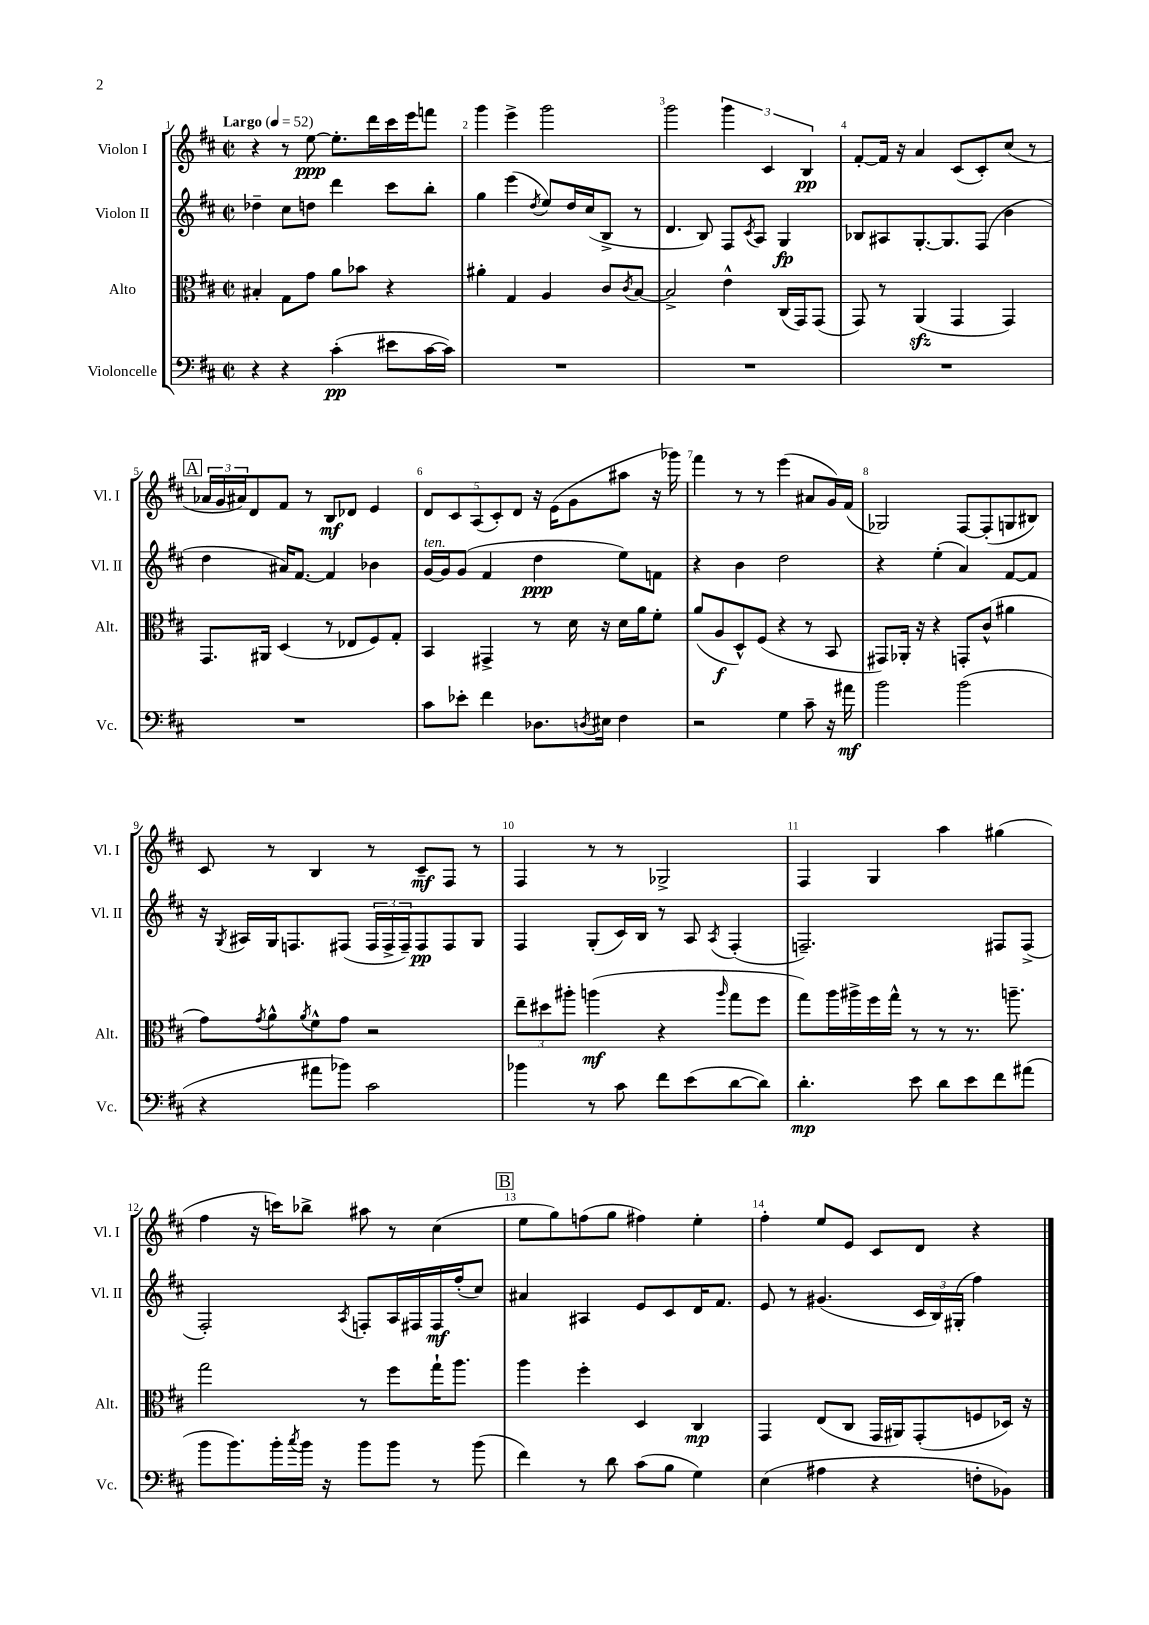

**kern	**dynam	**kern	**dynam	**kern	**dynam	**kern	**dynam
*part4	*part4	*part3	*part3	*part2	*part2	*part1	*part1
*staff4	*staff4	*staff3	*staff3	*staff2	*staff2	*staff1	*staff1
*I"Violoncelle	*	*I"Alto	*	*I"Violon II	*	*I"Violon I	*
*I'Vc.	*	*I'Alt.	*	*I'Vl. II	*	*I'Vl. I	*
*clefF4	*	*clefC3	*	*clefG2	*	*clefG2	*
*k[f#c#]	*	*k[f#c#]	*	*k[f#c#]	*	*k[f#c#]	*
*M2/2	*	*M2/2	*	*M2/2	*	*M2/2	*
*met(c|)	*	*met(c|)	*	*met(c|)	*	*met(c|)	*
*MM52	*	*MM52	*	*MM52	*	*MM52	*
=1	=1	=1	=1	=1	=1	=1	=1
!	!	!	!	!	!	!LO:TX:a:B:t=Largo	!
4r	.	4B#X'/	.	4dd-X~\	.	4r	.
4r	.	8G\L	.	8cc#\L	.	8r	.
.	.	8g\J	.	8ddn\J	.	[8ee\	ppp
(4c#'\	pp	8a\L	.	4ddd\	.	8.ee'\L]	.
.	.	8b-X\J	.	.	.	.	.
.	.	.	.	.	.	16ddd\L	.
8e#X\L	.	4r	.	8ccc#\L	.	16ccc#\	.
.	.	.	.	.	.	16eee\J	.
[16c#\L	.	.	.	8bb'\J	.	8fffn\J	.
16c#\JJ])	.	.	.	.	.	.	.
=2	=2	=2	=2	=2	=2	=2	=2
1r	.	4a#X'\	.	4gg\	.	4ggg\	.
.	.	4G/	.	(4eee\	.	4eee^\	.
.	.	.	.	8qdd/	.	.	.
.	.	4A/	.	8ee/L)	.	2ggg\	.
.	.	.	.	16dd/L	.	.	.
.	.	.	.	(16cc#/J	.	.	.
.	.	8c#/L	.	8B^/J	.	.	.
.	.	8qc#/	.	.	.	.	.
.	.	[8B/J	.	8r	.	.	.
=3	=3	=3	=3	=3	=3	=3	=3
1r	.	2B^/]	.	4.d/	.	2ggg\	.
.	.	.	.	8B/)	.	.	.
.	.	4e^^\	.	8F#/L	.	6ggg\	.
.	.	.	.	8qc#/	.	.	.
.	.	.	.	8A/J	.	.	.
.	.	.	.	.	.	6c#/	.
.	.	(16C#/LL	.	4G/	fp	.	.
.	.	16GG/J)	.	.	.	.	.
.	.	.	.	.	.	6B/	pp
.	.	(8GG/J	.	.	.	.	.
=4	=4	=4	=4	=4	=4	=4	=4
1r	.	8GG/)	.	8B-X/L	.	[8f#'/L	.
.	.	8r	.	8A#X/	.	16f#/Jk]	.
.	.	.	.	.	.	16r	.
.	.	(4AAzz/	.	[8.G'/	.	4a/	.
.	.	.	.	8.G/]	.	.	.
.	.	4GG/	.	.	.	(8c#/L	.
.	.	.	.	(8F#/J	.	8c#'/)	.
.	.	4GG/)	.	4b\	.	(8cc#/J	.
.	.	.	.	.	.	8r	.
!!LO:LB:g=z
!!LO:REH:place=s1:t=A
=5	=5	=5	=5	=5	=5	=5	=5
1r	.	8.GG/L	.	4dd\	.	24a-X/LL	.
.	.	.	.	.	.	24g/	.
.	.	.	.	.	.	24a#X/J)	.
.	.	.	.	.	.	8d/	.
.	.	16AA#X/Jk	.	.	.	.	.
.	.	(4D/	.	16a#X/KL)	.	8f#/J	.
.	.	.	.	[8.f#/J	.	.	.
.	.	.	.	.	.	8r	.
.	.	8r	.	4f#/]	.	8B/L	mf
.	.	8E-X/L	.	.	.	8d-X/J	.
.	.	8F#/)	.	4b-X\	.	4e/	.
.	.	8G'/J	.	.	.	.	.
=6	=6	=6	=6	=6	=6	=6	=6
!	!	!	!	!LO:TX:a:i:t=ten.	!	!	!
8c#\L	.	4BB/	.	[16g/LL	.	10d/L	.
.	.	.	.	16g/J]	.	.	.
.	.	.	.	.	.	10c#/	.
8e-X'\J	.	.	.	(8g/J	.	.	.
.	.	.	.	.	.	(10A/	.
4f#\	.	4GG#X^/	.	4f#/	.	.	.
.	.	.	.	.	.	10c#'/)	.
.	.	.	.	.	.	10d/J	.
8.D-X\L	.	8r	.	4dd\	ppp	16r	.
.	.	.	.	.	.	(16e\KL	.
.	.	16d\	.	.	.	8g\	.
8qDn/	.	.	.	.	.	.	.
16E#X\Jk	.	16r	.	.	.	.	.
4F#\	.	16d\LL	.	8ee\L)	.	8aa#X\J	.
.	.	16a\J	.	.	.	.	.
.	.	8f#'\J	.	8fn\J	.	16r	.
.	.	.	.	.	.	16ggg-X\)	.
=7	=7	=7	=7	=7	=7	=7	=7
2r	.	(8a/L	.	4r	.	4fff#\	.
.	.	8A/	f	.	.	.	.
.	.	8D^^/)	.	4b\	.	8r	.
.	.	(8F#/J	.	.	.	8r	.
4G\	.	4r	.	2dd\	.	(4eee\	.
8c#~\	.	8r	.	.	.	8a#X/L	.
16r	.	8BB/	.	.	.	16g/L)	.
16a#X\	mf	.	.	.	.	(16f#/JJ	.
=8	=8	=8	=8	=8	=8	=8	=8
2b\	.	8GG#X/L)	.	4r	.	2G-X/)	.
.	.	16AA-X'/Jk	.	.	.	.	.
.	.	16r	.	.	.	.	.
.	.	4r	.	(4ee'\	.	.	.
(2b\	.	8GGn'/L	.	4a/)	.	[8F#/L	.
.	.	(8c#^^/J	.	.	.	(8F#'/]	.
.	.	4a#X\	.	[8f#/L	.	8Gn/	.
.	.	.	.	8f#/J]	.	8B#X/J)	.
!!LO:LB:g=z
=9	=9	=9	=9	=9	=9	=9	=9
4r	.	8g\L)	.	16r	.	8c#/	.
.	.	.	.	8qG/	.	.	.
.	.	.	.	16A#X/LL	.	.	.
.	.	8qg/	.	.	.	.	.
.	.	8a^^\	.	16G/J	.	8r	.
.	.	.	.	8.Fn/	.	.	.
.	.	8qa/	.	.	.	.	.
8a#X\L	.	8f#^^\	.	.	.	4B/	.
8b-X\J)	.	8g\J	.	(8F#X/J	.	.	.
2c#\	.	2r	.	24F#/LL	.	8r	.
.	.	.	.	24F#^/	.	.	.
.	.	.	.	24F#~/J)	.	.	.
.	.	.	.	8F#/	pp	8c#~/L	mf
.	.	.	.	8F#/	.	8F#/J	.
.	.	.	.	8G/J	.	8r	.
=10	=10	=10	=10	=10	=10	=10	=10
4b-X\	.	12ee~\L	.	4F#/	.	4F#/	.
.	.	12dd#X\	.	.	.	.	.
.	.	12aa#X'\J	.	.	.	.	.
8r	.	(4aan\	mf	(8G'/L	.	8r	.
8c#\	.	.	.	16c#/L)	.	8r	.
.	.	.	.	16B/JJ	.	.	.
8f#\L	.	4r	.	8r	.	2G-X^/	.
(8e\	.	.	.	8A/	.	.	.
.	.	16qqaa/	.	8qA/	.	.	.
[8d\	.	8gg\L	.	(4F#'/	.	.	.
8d\J])	.	8ff#\J	.	.	.	.	.
=11	=11	=11	=11	=11	=11	=11	=11
4.d'\	mp	8gg\L)	.	2.Fn~/)	.	4F#/	.
.	.	16aa\L	.	.	.	.	.
.	.	16aa#X^\	.	.	.	.	.
.	.	16ff#\	.	.	.	4G/	.
.	.	16gg^^\JJ	.	.	.	.	.
8e\	.	8r	.	.	.	.	.
8d\L	.	8r	.	.	.	4aa\	.
8e\	.	8.r	.	.	.	.	.
8f#\	.	.	.	8F#X/L	.	(4gg#X\	.
.	.	8.aan~\	.	.	.	.	.
(8a#X\J	.	.	.	(8F#^/J	.	.	.
!!LO:LB:g=z
=12	=12	=12	=12	=12	=12	=12	=12
8b\L	.	2gg\	.	2F#'/)	.	4ff#\	.
8.b\)	.	.	.	.	.	.	.
.	.	.	.	.	.	16r	.
16b'\L	.	.	.	.	.	16cccn\KL)	.
8qcc#/	.	.	.	.	.	.	.
16b\JJ	.	.	.	.	.	8bb-X^\J	.
16r	.	.	.	.	.	.	.
.	.	.	.	8qA/	.	.	.
8b\L	.	8r	.	8Fn'/L	.	8aa#X\	.
8b\J	.	8ff#\L	.	16A/L	.	8r	.
.	.	.	.	16F#X/	.	.	.
8r	.	16gg`\K	.	16F#/	mf	(4cc#\	.
.	.	8.aa\J	.	(16ff#'/J	.	.	.
(8b\	.	.	.	8cc#/J)	.	.	.
!!LO:REH:place=s1:t=B
=13	=13	=13	=13	=13	=13	=13	=13
4f#\)	.	4aa\	.	4a#X/	.	8ee\L	.
.	.	.	.	.	.	8gg\)	.
8r	.	4ff#'\	.	4A#X/	.	(8ffn\	.
8d\	.	.	.	.	.	8gg\J	.
(8c#\L	.	4D/	.	8e/L	.	4ff#X\)	.
8B\J	.	.	.	8c#/	.	.	.
4G\)	.	4C#/	mp	16d/K	.	4ee'\	.
.	.	.	.	8.f#/J	.	.	.
=14	=14	=14	=14	=14	=14	=14	=14
(4E\	.	4GG/	.	8e/	.	4ff#'\	.
.	.	.	.	8r	.	.	.
4A#X\	.	(8E/L	.	(4.g#X/	.	8ee/L	.
.	.	8C#/J	.	.	.	8e/J	.
4r	.	16GG/LL	.	.	.	8c#/L	.
.	.	16AA#X/J)	.	.	.	.	.
.	.	(8GG'/	.	24c#/LL	.	8d/J	.
.	.	.	.	24B/)	.	.	.
.	.	.	.	(24G#X'/JJ	.	.	.
8Fn'\L	.	8Fn/	.	4ff#\)	.	4r	.
8BB-X\J)	.	16D-X/Jk)	.	.	.	.	.
.	.	16r	.	.	.	.	.
==	==	==	==	==	==	==	==
*-	*-	*-	*-	*-	*-	*-	*-
